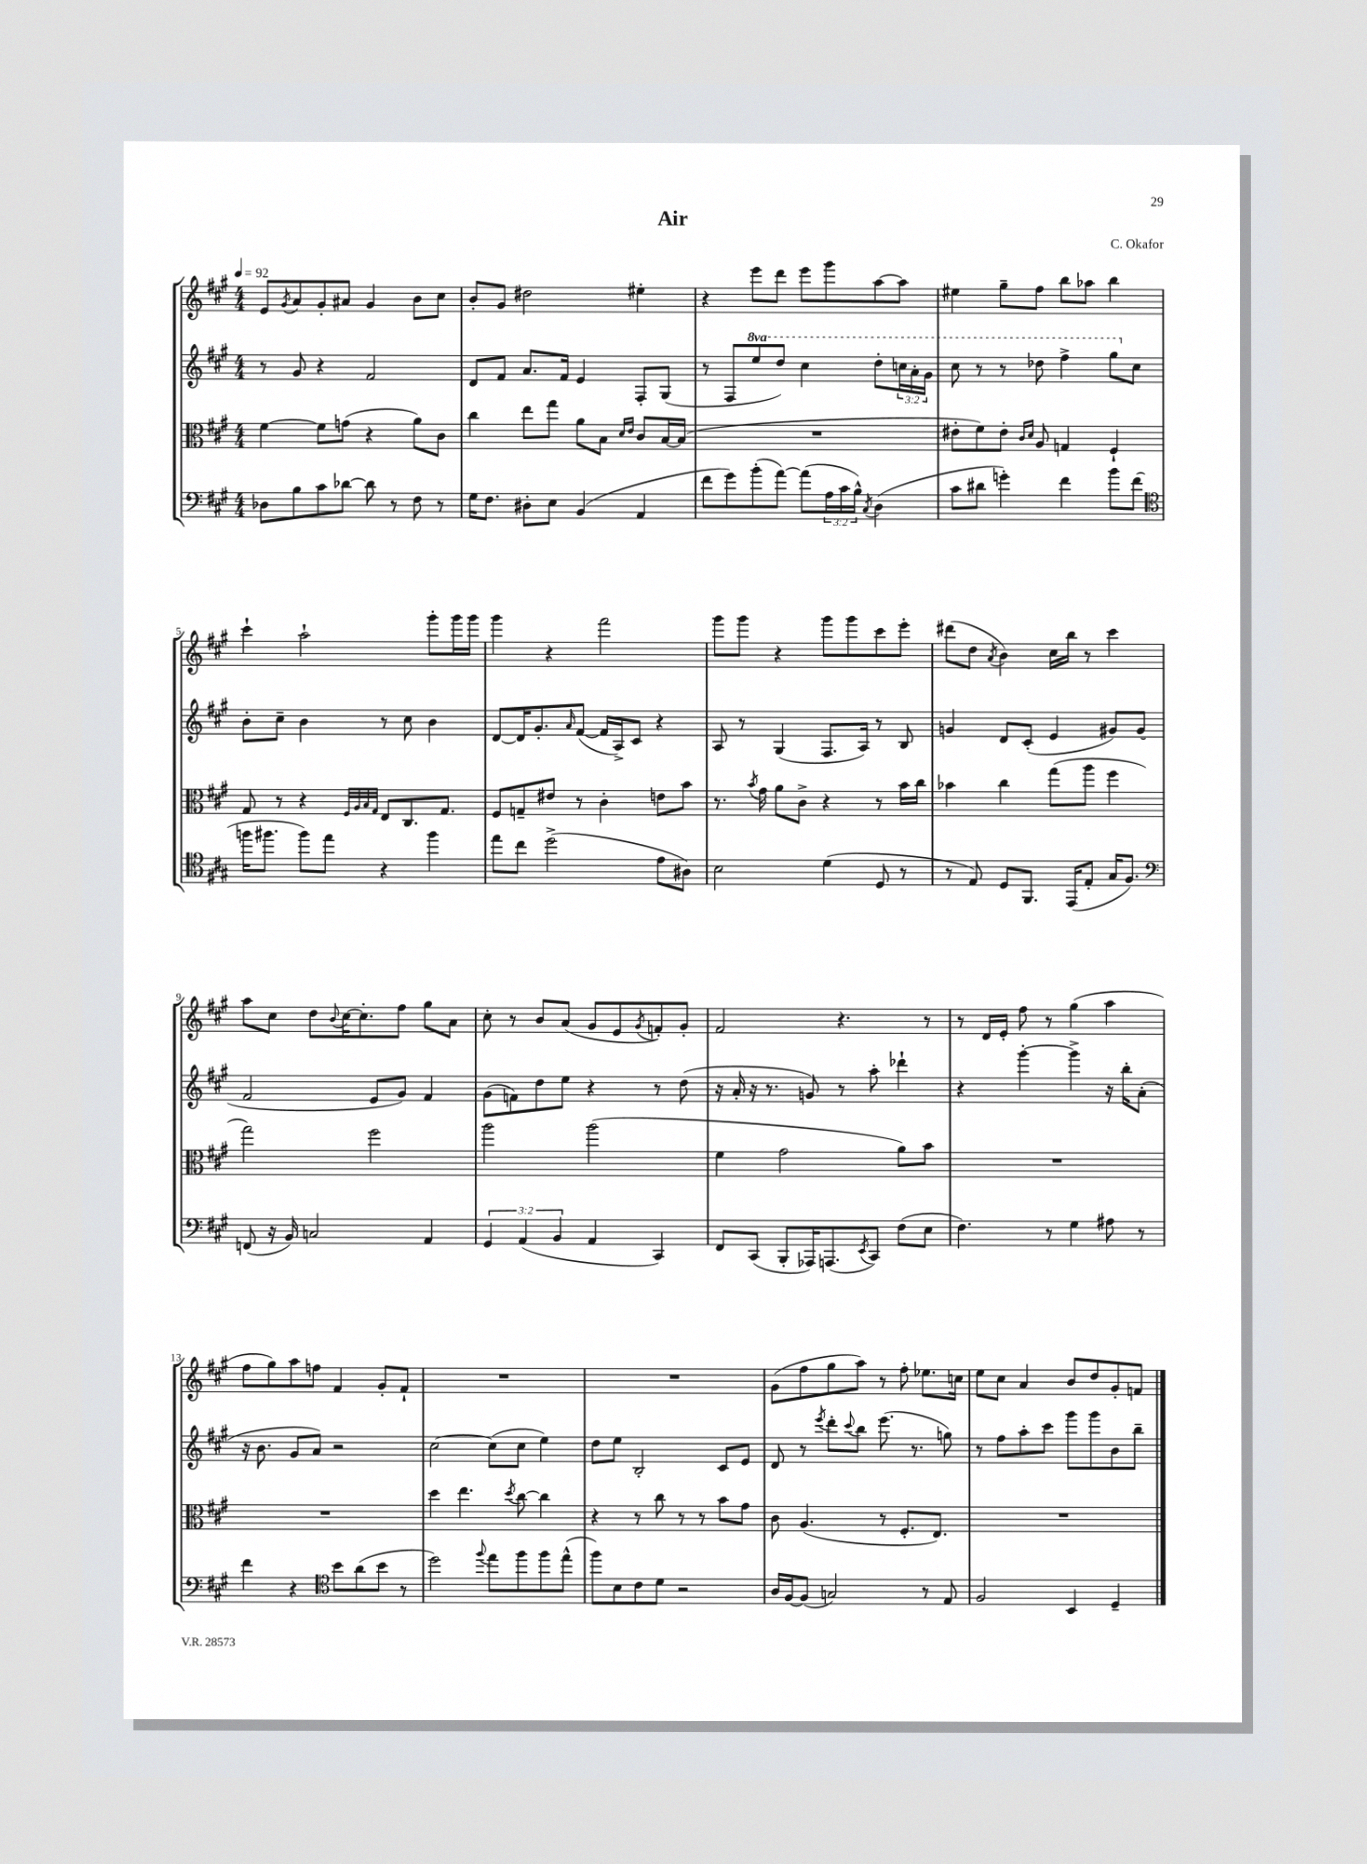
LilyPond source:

\header { title = "Air" composer = "C. Okafor" }
<<
\new StaffGroup <<
\new Staff = "s0" {
    \clef treble \key a \major \numericTimeSignature \time 4/4 \tempo 4 = 92
    e'8 \acciaccatura { gis'8 } a'8 gis'8-. ais'8 gis'4 b'8 cis''8 |
    b'8-. gis'8 dis''2 eis''4-. |
    r4 e'''8 d'''8 e'''8 gis'''8 a''8~ a''8 |
    eis''4 gis''8-- fis''8 b''8 aes''8 b''4 |
    cis'''4-! a''2-! gis'''8-. gis'''16 gis'''16 |
    gis'''4 r4 fis'''2 |
    gis'''8 gis'''8 r4 gis'''8 gis'''8 cis'''8 e'''8-. |
    dis'''8( d''8 \acciaccatura { a'8 } b'4) cis''16 b''16 r8 cis'''4 |
    a''8 cis''8 d''8 \appoggiatura { b'8 } cis''16~ cis''8.-. fis''8 gis''8 a'8 |
    cis''8-. r8 b'8 a'8( gis'8 e'8 \acciaccatura { gis'8 } f'8-.) gis'8-. |
    fis'2 r4. r8 |
    r8 d'16 e'16-. fis''8 r8 gis''4( a''4 |
    fis''8 gis''8) a''8 f''8 fis'4 gis'8-. fis'8-! |
    R1 |
    R1 |
    gis'8( fis''8 gis''8 a''8) r8 fis''8-. ees''8. c''16 |
    e''8 cis''8 a'4 b'8 d''8 gis'8-. f'8 \bar "|." |
}
\new Staff = "s1" {
    \clef treble \key a \major \numericTimeSignature \time 4/4 \override Staff.TupletNumber.text = #tuplet-number::calc-fraction-text \set Staff.ottavationMarkups = #ottavation-simple-ordinals
    r8 gis'8 r4 fis'2 |
    d'8 fis'8 a'8. fis'16 e'4 fis8-. gis8( |
    r8 fis8 \ottava #1 e'''8 d'''8) cis'''4 d'''8-. \tuplet 3/2 { c'''16 a''16-. gis''16 } |
    cis'''8 r8 r8 des'''8 fis'''4-> gis'''8 \ottava #0 cis''8 |
    b'8-. cis''8-- b'4 r8 cis''8 b'4 |
    d'8~ d'16 gis'8.-. \grace { a'16 } fis'8~( fis'16 a16->) cis'8 r4 |
    a8 r8 gis4( fis8. a16) r8 b8 |
    g'4 d'8 cis'8-.( e'4 gis'8) gis'8( |
    fis'2 e'8 gis'8) fis'4 |
    gis'8( f'8) d''8 e''8 r4 r8 d''8( |
    r16 a'16-. r16 r8. g'8) r8 a''8-. des'''4-! |
    r4 gis'''4~-. gis'''4-> r16 b''16-. a'8-.( |
    r16 b'8. gis'8 a'8) r2 |
    cis''2~ cis''8( cis''8 e''4) |
    d''8 e''8 b2-. cis'8 e'8 |
    d'8 r8 \acciaccatura { e'''8 } d'''8-. \appoggiatura { cis'''8 } b''8 e'''8.( r8. g''8) |
    r8 fis''8 a''8-. cis'''8 gis'''8 gis'''8 b'8 b''8-- \bar "|." |
}
\new Staff = "s2" {
    \clef alto \key a \major \numericTimeSignature \time 4/4
    fis'4~ fis'8 g'8( r4 a'8) cis'8 |
    cis''4 e''8 gis''8 a'8 b8 \grace { d'16 e'16 } cis'8 b16~ b16( |
    R1 |
    eis'8-. fis'8) eis'8-. \grace { cis'16 d'16 } a8 g4 fis4-! |
    gis8 r8 r4 \grace { fis32 a32 b32 gis32 } e8 cis8. gis8. |
    fis8 g8-- eis'8 r8 cis'4-. e'8 b'8 |
    r8. \acciaccatura { b'8 } gis'16 a'8 cis'8-> r4 r8 b'16 cis''16 |
    bes'4 cis''4 gis''8( a''8 fis''4 |
    gis''2) fis''2 |
    a''2 a''2( |
    fis'4 gis'2 a'8) b'8 |
    R1 |
    R1 |
    d''4 e''4. \acciaccatura { d''8 } cis''8~ cis''4 |
    r4 r8 cis''8 r8 r8 b'8 gis'8 |
    cis'8 a4.( r8 fis8.-. e8.) |
    R1 \bar "|." |
}
\new Staff = "s3" {
    \clef bass \key a \major \numericTimeSignature \time 4/4 \override Staff.TupletNumber.text = #tuplet-number::calc-fraction-text
    des8 b8 cis'8 des'8~ des'8 r8 fis8 r8 |
    gis16 fis8. dis8-. e8 b,4( a,4 |
    fis'8 gis'8) b'8-.( a'8~) a'8( \tuplet 3/2 { a16 cis'16 b16-^) } \acciaccatura { cis8 } d4( |
    cis'8 dis'8 g'4-.) fis'4 b'8 fis'8( |
    \clef tenor f''16 fis''8. fis''8) e''8 r4 fis''4 |
    e''8 cis''8 d''2->( e'8 ais8) |
    b2 d'4( d8 r8 |
    r8 e8) d8 fis,8. e,16( e8-. gis16 fis8.) |
    \clef bass f,8( r16 b,16) c2 a,4 |
    \tuplet 3/2 { gis,4 a,4( b,4 } a,4 cis,4) |
    fis,8 cis,8( b,,8-. aes,,16) a,,8.( \acciaccatura { e,8 } cis,8) fis8( e8 |
    fis4.) r8 gis4 ais8 r8 |
    fis'4 r4 \clef tenor b'8 a'8( b'8 r8 |
    d''2) \appoggiatura { fis''8 } e''8 fis''8 fis''8 e''8-^( |
    fis''8) b8 cis'8 d'8 r2 |
    a16 fis16~ fis8( g2) r8 e8 |
    fis2 b,4 d4-- \bar "|." |
}
>>
>>
